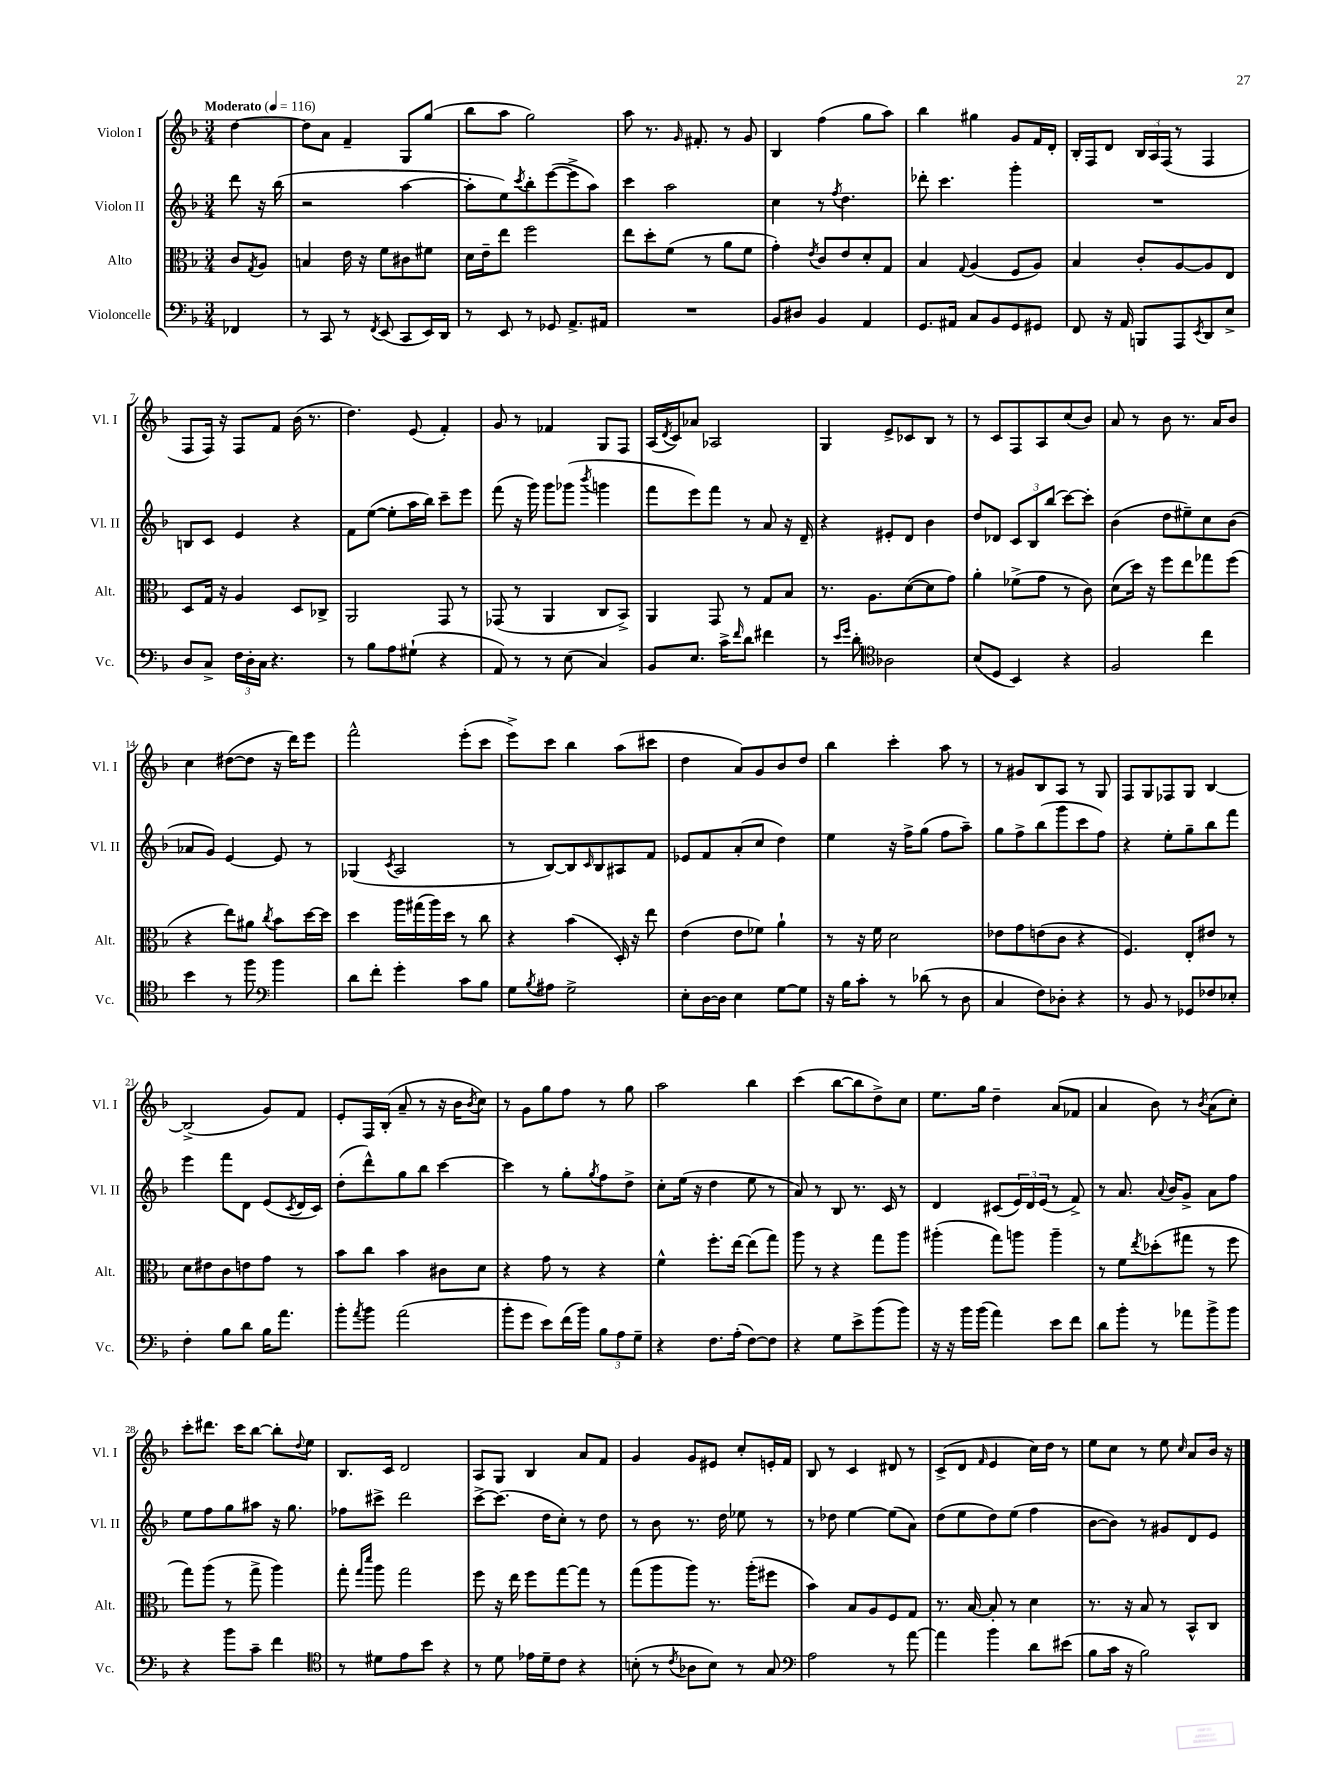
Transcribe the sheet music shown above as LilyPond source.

<<
\new StaffGroup <<
\new Staff = "s0" \with { instrumentName = "Violon I" shortInstrumentName = "Vl. I" } {
    \clef treble \key f \major \numericTimeSignature \time 3/4 \partial 4 \tempo "Moderato" 4 = 116
    d''4~ |
    d''8 a'8 f'4-- g8 g''8( |
    bes''8 a''8 g''2) |
    a''8 r8. \grace { g'16 } fis'8.-. r8 g'8 |
    bes4 f''4( g''8 a''8) |
    bes''4 gis''4 g'8 f'16 d'16-. |
    bes16-. f16 d'8 \tuplet 3/2 { bes16 a16 f16( } r8 f4 |
    f8 f16) r16 f8 f'8 bes'16( r8. |
    d''4.) e'8( f'4-.) |
    g'8 r8 fes'4 g8 f8 |
    a16( \acciaccatura { d'8 } c'16) aes'8 aes2 |
    g4 e'8-> ces'8 bes8 r8 |
    r8 c'8 f8 a8 c''8( bes'8) |
    a'8 r8 bes'8 r8. a'16 bes'8 |
    c''4 dis''8~( dis''8 r16 d'''16) e'''8 |
    f'''2-^ e'''8-.( c'''8 |
    e'''8->) c'''8 bes''4 a''8( cis'''8 |
    d''4 a'8) g'8 bes'8 d''8 |
    bes''4 c'''4-. a''8 r8 |
    r8 gis'8 bes8 a8 r8 g8 |
    f8 g8 fes8 g8 bes4~ |
    bes2->( g'8) f'8 |
    e'8-. f16 bes16-.( a'8-- r8 r16 bes'16 \acciaccatura { bes'8 } c''8) |
    r8 g'8 g''8 f''8 r8 g''8 |
    a''2 bes''4 |
    c'''4( bes''8~ bes''8 d''8->) c''8 |
    e''8. g''16 d''4-- a'8( fes'8 |
    a'4 bes'8) r8 \acciaccatura { bes'8 } a'8( c''8-.) |
    c'''8-. dis'''8. c'''16 bes''8~ bes''8-. \appoggiatura { d''8 } e''8 |
    bes8. c'16 d'2 |
    a8 g8 bes4 a'8 f'8 |
    g'4 g'8 eis'8 c''8-. e'16-. f'16 |
    bes8 r8 c'4 dis'8 r8 |
    c'8->( d'8 \grace { f'16 } e'4 c''16) d''16 r8 |
    e''8 c''8 r8 e''8 \grace { c''16 } a'8 bes'16 r16 \bar "|." |
}
\new Staff = "s1" \with { instrumentName = "Violon II" shortInstrumentName = "Vl. II" } {
    \clef treble \key f \major \numericTimeSignature \time 3/4 \partial 4
    d'''8 r16 bes''16( |
    r2 a''4~ |
    a''8-. e''8) \acciaccatura { c'''8 } bes''8-. e'''8~( e'''8-> a''8) |
    c'''4 a''2 |
    c''4 r8 \acciaccatura { f''8 } d''4. |
    des'''8-. c'''4. g'''4-. |
    R2. |
    b8 c'8 e'4 r4 |
    f'8 e''8~( e''8-. a''16 bes''16) c'''8-- e'''8 |
    f'''8( r16 g'''16) g'''8 ges'''8( \acciaccatura { bes'''8 } g'''4 |
    f'''8 e'''8) f'''8 r8 a'8 r16 d'16-- |
    r4 eis'8-. d'8 bes'4 |
    d''8 des'8 \tuplet 3/2 { c'8 bes8 bes''8( } c'''8~) c'''8-. |
    bes'4( d''8 eis''8--) c''8 bes'8( |
    aes'8 g'8) e'4~ e'8 r8 |
    ges4( \acciaccatura { c'8 } a2 |
    r8 bes8~) bes8 \grace { c'16 } bes8 ais8 f'8 |
    ees'8 f'8 a'8-.( c''8 d''4) |
    e''4 r16 f''16-> g''8( f''8 a''8--) |
    g''8 f''8-> bes''8( g'''8 c'''8 f''8) |
    r4 e''8-. g''8-- bes''8 f'''8 |
    e'''4 f'''8 d'8 e'8( \acciaccatura { c'8 } d'16 c'16) |
    d''8-.( d'''8-^) g''8 bes''8 c'''4~ |
    c'''4 r8 g''8-. \acciaccatura { g''8 } f''8 d''8-> |
    c''8-. e''16( r16 d''4 e''8 r8 |
    a'8) r8 bes8 r8. c'16 r8 |
    d'4 cis'8( \tuplet 3/2 { e'16) d'16 e'16( } r8 f'8->) |
    r8 a'8. \appoggiatura { a'8 } bes'16 g'8-> a'8 f''8 |
    e''8 f''8 g''8 ais''8 r16 g''8. |
    fes''8 cis'''8-> d'''2 |
    c'''8~-> c'''8.( d''16 c''8-.) r8 d''8 |
    r8 bes'8 r8. d''16 ees''8 r8 |
    r8 des''8 e''4~ e''8( a'8) |
    d''8( e''8 d''8) e''8( f''4 |
    bes'8~ bes'8) r8 gis'8 d'8 e'8 \bar "|." |
}
\new Staff = "s2" \with { instrumentName = "Alto" shortInstrumentName = "Alt." } {
    \clef alto \key f \major \numericTimeSignature \time 3/4 \partial 4
    c'8 \acciaccatura { g8 } a8 |
    b4 e'16 r16 f'8 cis'8 fis'8 |
    d'16 e'16-- e''8 f''2 |
    e''8 d''8-. f'8( r8 a'8 f'8 |
    g'4-.) \acciaccatura { e'8 } c'8 e'8 d'8-. g8 |
    bes4 \appoggiatura { g8 } a4( f8 a8) |
    bes4 c'8-. a8~ a8 e8 |
    d8 g16 r16 a4 d8 ces8-> |
    a,2 g,8 r8 |
    ges,8( r8 a,4 c8 bes,8->) |
    a,4 g,8 r8 g8 bes8 |
    r8. a8. d'8~( d'8 g'8) |
    a'4-. fes'8->( g'8 r8 c'8) |
    d'8( d''16) r16 f''8 e''8 ges''8 f''8( |
    r4 e''8) ais'8 \acciaccatura { c''8 } bes'8 d''16~ d''16 |
    d''4 a''16 gis''16( a''16) d''16 r8 c''8 |
    r4 bes'4( d16-.) r16 e''8 |
    e'4( e'8 fes'8) a'4-! |
    r8 r16 f'16 d'2 |
    ees'8 g'8 e'8( c'8 r4 |
    f4.) e8-. eis'8 r8 |
    d'8 eis'8 c'8 e'8 g'8 r8 |
    bes'8 c''8 bes'4 cis'8 d'8 |
    r4 g'8 r8 r4 |
    f'4-^ f''8.-. e''16~ e''8( g''8) |
    a''8 r8 r4 g''8 a''8 |
    ais''4-.( g''8) a''8 a''4-- |
    r8 f'8 \acciaccatura { e''8 } des''8-.( gis''8 r8 f''8 |
    g''8) a''8( r8 g''8-> a''4) |
    g''8-. \grace { g''16 d'''16 } a''8 g''2 |
    f''8 r16 e''16 f''8 g''8~ g''8 r8 |
    g''8( a''8 a''8) r8. a''16-.( fis''8 |
    bes'4) bes8 a8 f8 g8 |
    r8. bes16~ bes8-. r8 d'4 |
    r8. r16 bes8 r8 bes,8-^ c8 \bar "|." |
}
\new Staff = "s3" \with { instrumentName = "Violoncelle" shortInstrumentName = "Vc." } {
    \clef bass \key f \major \numericTimeSignature \time 3/4 \partial 4
    fes,4 |
    r8 c,8 r8 \acciaccatura { f,8 } e,8( c,8 e,16) d,16 |
    r8 e,8 r8 ges,8 a,8.-> ais,16 |
    R2. |
    bes,8 dis8 bes,4 a,4 |
    g,8. ais,16 c8 bes,8 g,8 gis,8 |
    f,8 r16 a,16 b,,8 a,,8 \acciaccatura { e,8 } d,8 e8-> |
    d8 c8-> \tuplet 3/2 { f16 d16-. c16 } r4. |
    r8 bes8 a8 gis8-!( r4 |
    a,8) r8 r8 e8( c4) |
    bes,8 e8. c'16-> \grace { f'16 } d'8 fis'4 |
    r8 \grace { e'16 g'16 } d'8-. \clef tenor aes2 |
    bes8( d8 bes,4) r4 |
    f2 c''4 |
    bes'4 r8 f''8 \clef bass bes'4 |
    d'8 f'8-. g'4-. c'8 bes8 |
    g8 \acciaccatura { bes8 } ais8 g2-> |
    e8-. d16~ d16 e4 g8~ g8 |
    r16 bes16 c'8-. r8 des'8( r8 d8 |
    c4 f8) des8-. r4 |
    r8 bes,8 r8 ges,8 fes8 ees8-. |
    f4-. bes8 d'8 bes16 a'8. |
    bes'8-. \acciaccatura { a'8 } bes'8 a'2( |
    bes'8-. g'8 e'8) f'16( bes'16) \tuplet 3/2 { bes8 a8 g8-- } |
    r4 f8. a16-.( f8~) f8 |
    r4 g8 e'8-> bes'8( bes'8) |
    r16 r16 bes'16 bes'16( a'4) e'8 f'8 |
    d'8 bes'8-. r8 aes'8 bes'8-> bes'8 |
    r4 bes'8 c'8-- f'4 |
    \clef tenor r8 dis'8 e'8 bes'8 r4 |
    r8 d'8 ees'16 d'16-- c'8 r4 |
    b8-.( r8 \acciaccatura { c'8 } aes8 b8) r8 g8 |
    \clef bass a2 r8 a'8~ |
    a'4 bes'4 d'8 eis'8( |
    bes8 c'16 r16 bes2) \bar "|." |
}
>>
>>
